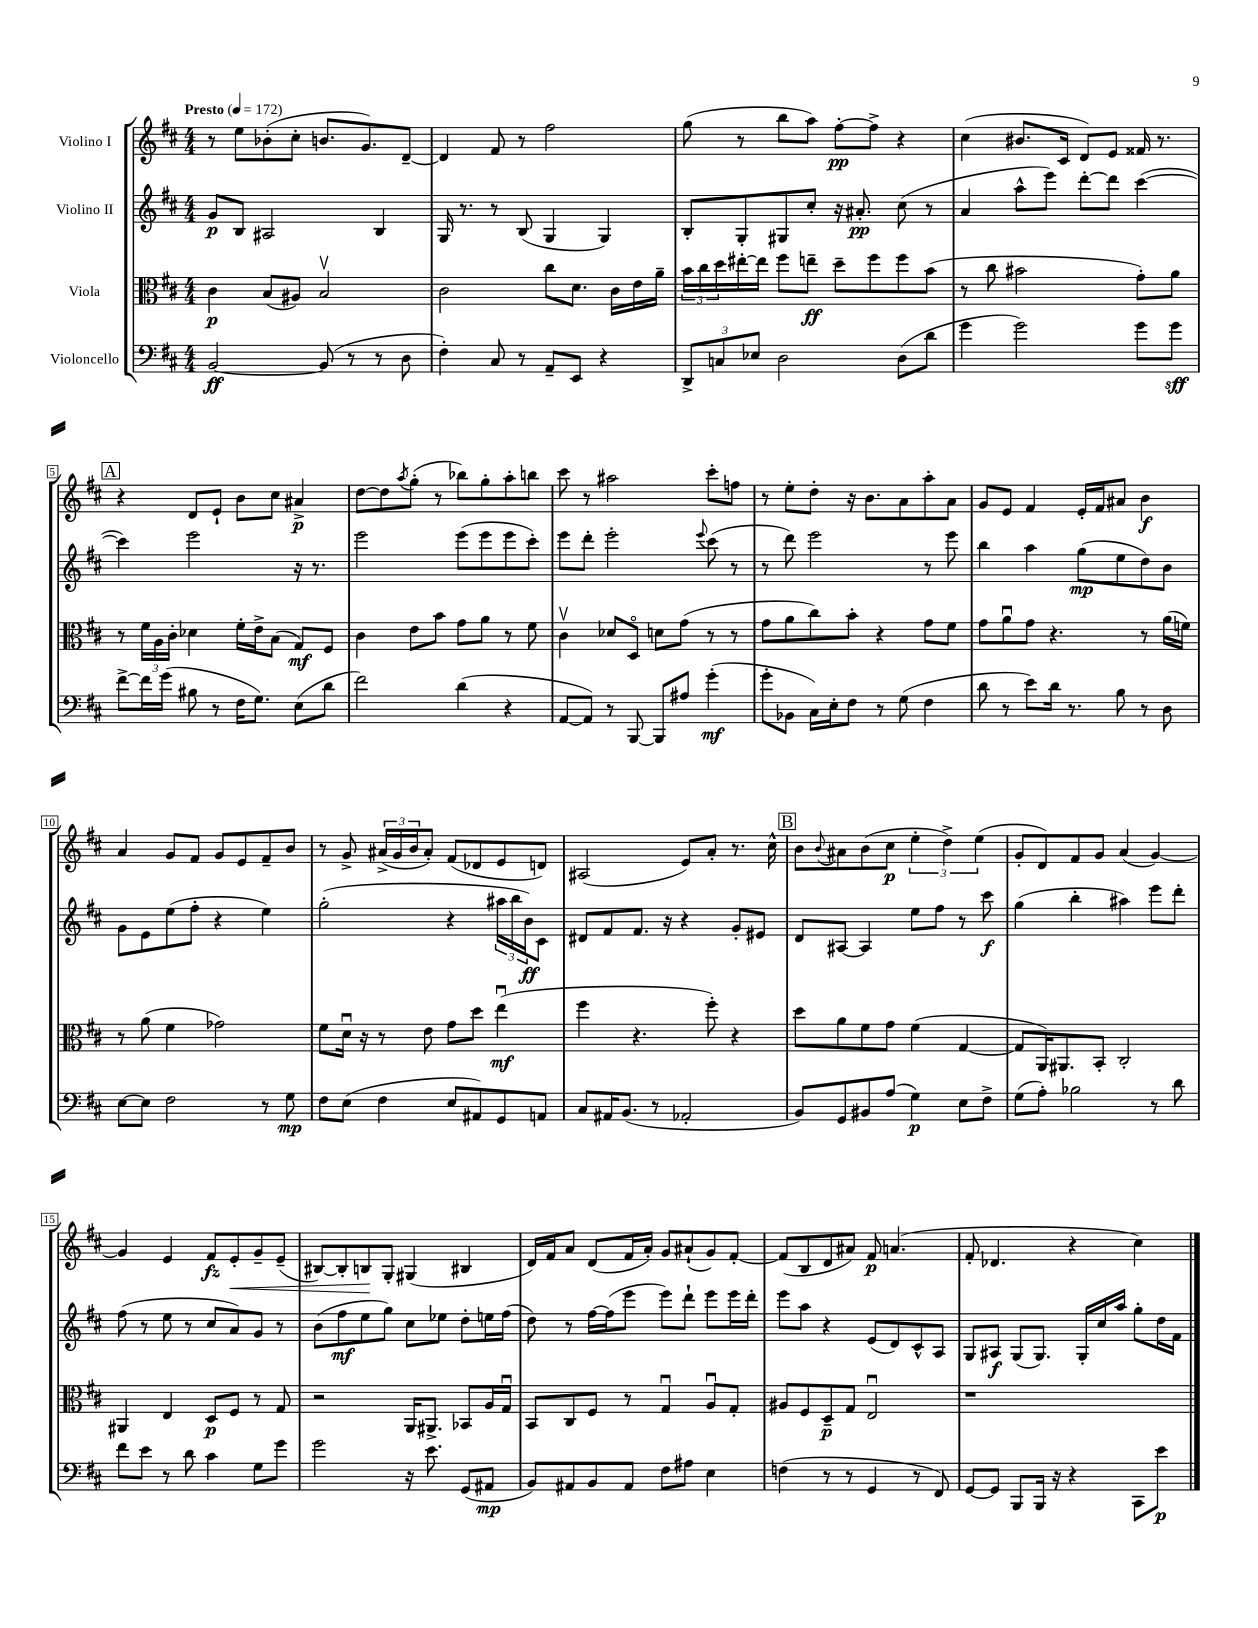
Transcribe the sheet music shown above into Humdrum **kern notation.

**kern	**kern	**kern	**kern
*staff4	*staff3	*staff2	*staff1
*clefF4	*clefC3	*clefG2	*clefG2
*k[f#c#]	*k[f#c#]	*k[f#c#]	*k[f#c#]
*M4/4	*M4/4	*M4/4	*M4/4
*MM172	*MM172	*MM172	*MM172
[2BB	4c#	8g	8r
.	.	8B	8ee
.	(8B	2A#	(8b-'
.	8A#)	.	8cc#'
(8BB]	2Bv	.	8.b
8r	.	.	.
.	.	.	8.g)
8r	.	4B	.
8D	.	.	[8d~
=	=	=	=
4F#')	2c#	16G	4d]
.	.	8.r	.
8C#	.	8r	8f#
8r	.	(8B	8r
8AA~	8cc#	4G	2ff#
8EE	8.d	.	.
4r	.	4G)	.
.	16c#	.	.
.	16e	.	.
.	16a~	.	.
=	=	=	=
12DD^	24b	8B'	(8gg
.	24cc#	.	.
12C	24dd	.	.
.	[16ee#'	8G'	8r
12E-	.	.	.
.	16ee#]	.	.
2D	8ff#	8G#	8bb
.	8ee~	8cc#'	8aa)
.	8dd~	16r	[8ff#'
.	.	8.a#'	.
.	8ff#	.	8ff#^]
(8D	8ff#	(8cc#	4r
8d	(8b	8r	.
=	=	=	=
4g	8r	4a	(4cc#
.	8cc#	.	.
2g)	2b#	8aa^^	8.b#
.	.	8eee)	.
.	.	.	16c#
.	.	[8ddd'	8d)
.	.	8ddd]	8e
8g	8g')	([4ccc#	16f##
.	.	.	8.r
8g	8a	.	.
=	=	=	=
[8f#^	8r	4ccc#])	4r
16f#]	24f#	.	.
.	24A	.	.
(16g	.	.	.
.	24c#'	.	.
8B#	4d-	2eee	8d
8r	.	.	8e`
16F#	16f#'	.	8b
8.G)	16e^	.	.
.	(8B	.	8cc#
(8E	8G)	16r	4a#^
.	.	8.r	.
8d	8F#	.	.
=	=	=	=
2f#)	4c#	2eee	[8dd
.	.	.	8dd]
.	.	.	8qaa
.	8e	.	(8gg'
.	8b	.	8r
(4d	8g	(8eee	8bb-)
.	8a	8eee	8gg'
4r	8r	8eee	8aa'
.	8f#	8ccc#')	8bb
=	=	=	=
[8AA	4c#v	8eee	8ccc#
8AA])	.	8ddd'	8r
8r	8d-	2eee'	2aa#
[8BBB	8Do	.	.
8BBB]	8d	.	.
8A#	(8g	.	.
.	.	8qqeee	.
(4g'	8r	(8ccc#	8ccc#'
.	8r	8r	8ff
=	=	=	=
8g'	8g	8r	8r
8BB-	8a	8ddd)	8ee'
16C#)	8cc#)	2eee	8dd'
16E'	.	.	.
8F#	8b'	.	16r
.	.	.	8.b
8r	4r	.	.
(8G	.	.	8a
4F#	8g	8r	8aa'
.	8f#	8eee	8a
=	=	=	=
8d	8g	4bb	8g
8r	8au	.	8e
8e)	8g	4aa	4f#
16d	4.r	.	.
8.r	.	.	.
.	.	(8gg	16e'
.	.	.	16f#
8B	.	8ee	8a#
8r	8r	8dd)	4b
8D	(16a	8b	.
.	16f)	.	.
=	=	=	=
[8E	8r	8g	4a
8E]	(8a	8e	.
2F#	4f#	(8ee	8g
.	.	8ff#'	8f#
.	2g-)	4r	8g
.	.	.	8e
8r	.	4ee)	8f#~
8G	.	.	8b
=	=	=	=
8F#	8f#	(2gg'	8r
(8E	16du	.	8g^
.	16r	.	.
4F#	8r	.	(24a#^
.	.	.	24g
.	.	.	24b
.	8e	.	8a#')
8E	8g	4r	(8f#
8AA#)	8dd	.	8d-
8GG	(4eeu	24aa#	8e
.	.	24bb	.
.	.	24b)	.
8AA	.	8c#	8d)
=	=	=	=
8C#	4ff#	8d#	(2A#
16AA#	.	8f#	.
(8.BB	.	.	.
.	4.r	8.f#	.
8r	.	.	.
.	.	16r	.
2AA-'	.	4r	8e)
.	8ff#')	.	8a'
.	4r	8g'	8.r
.	.	8e#	.
.	.	.	16cc#^^
=	=	=	=
8BB)	8dd	8d	8b
.	.	.	8qqb
8GG	8a	[8A#	8a#
8BB#	8f#	4A#]	(8b
(8A	8g	.	8cc#
4G)	(4f#	8ee	6ee'
.	.	8ff#	.
.	.	.	6dd^)
8E	[4G	8r	.
.	.	.	(6ee
8F#^	.	8ccc#	.
=	=	=	=
(8G	8G]	(4gg	8g'
8A')	16AA)	.	8d)
.	8.AA#	.	.
2B-	.	4bb'	8f#
.	8BB'	.	8g
.	2C#'	4aa#)	(4a
8r	.	8eee	[4g)
8d	.	8ddd'	.
=	=	=	=
8f#	4AA#	(8ff#	4g]
8e	.	8r	.
8r	4E	8ee	4e
8d	.	8r	.
4c#	8D	8cc#	8f#
.	8F#	8a)	8e'
8G	8r	8g	8g~
8g	8G	8r	(8e~
=	=	=	=
2g	2r	(8b	[8B#)
.	.	8ff#	8B#']
.	.	8ee	8B
.	.	8gg)	8G'
16r	16AA	8cc#	(4G#
8.e	8.AA#^	.	.
.	.	8ee-	.
(8GG	8BB-	8dd'	4B#
8AA#	16A	16ee	.
.	16Gu	(16ff#	.
=	=	=	=
8BB)	8BB	8dd)	16d)
.	.	.	16f#
8AA#	8C#	8r	8a
8BB	8F#	[16ff#	(8d
.	.	(16ff#]	.
8AA#	8r	8eee	16f#
.	.	.	16a')
8F#	4Gu	8eee)	8g
8A#	.	8ddd`	(8a#`
4E	8Au	8eee	8g)
.	8G'	16eee	[8f#'
.	.	16ddd'	.
=	=	=	=
(4F	8A#	8eee	(8f#]
.	8F#	8aa	8B
8r	8D~	4r	8d
8r	8G	.	8a#)
4GG	2Eu	(8e	8f#
.	.	8d)	(4.a
8r	.	8c#^^	.
8FF#)	.	8A	.
=	=	=	=
[8GG	1r	8G	8f#'
8GG]	.	8A#	4.d-
8BBB	.	(8G	.
16BBB	.	8.G)	.
16r	.	.	.
4r	.	.	4r
.	.	16G'	.
.	.	16cc#	.
.	.	16aa	.
8CC#	.	8gg'	4cc#)
8e	.	16dd	.
.	.	16f#	.
==	==	==	==
*-	*-	*-	*-
